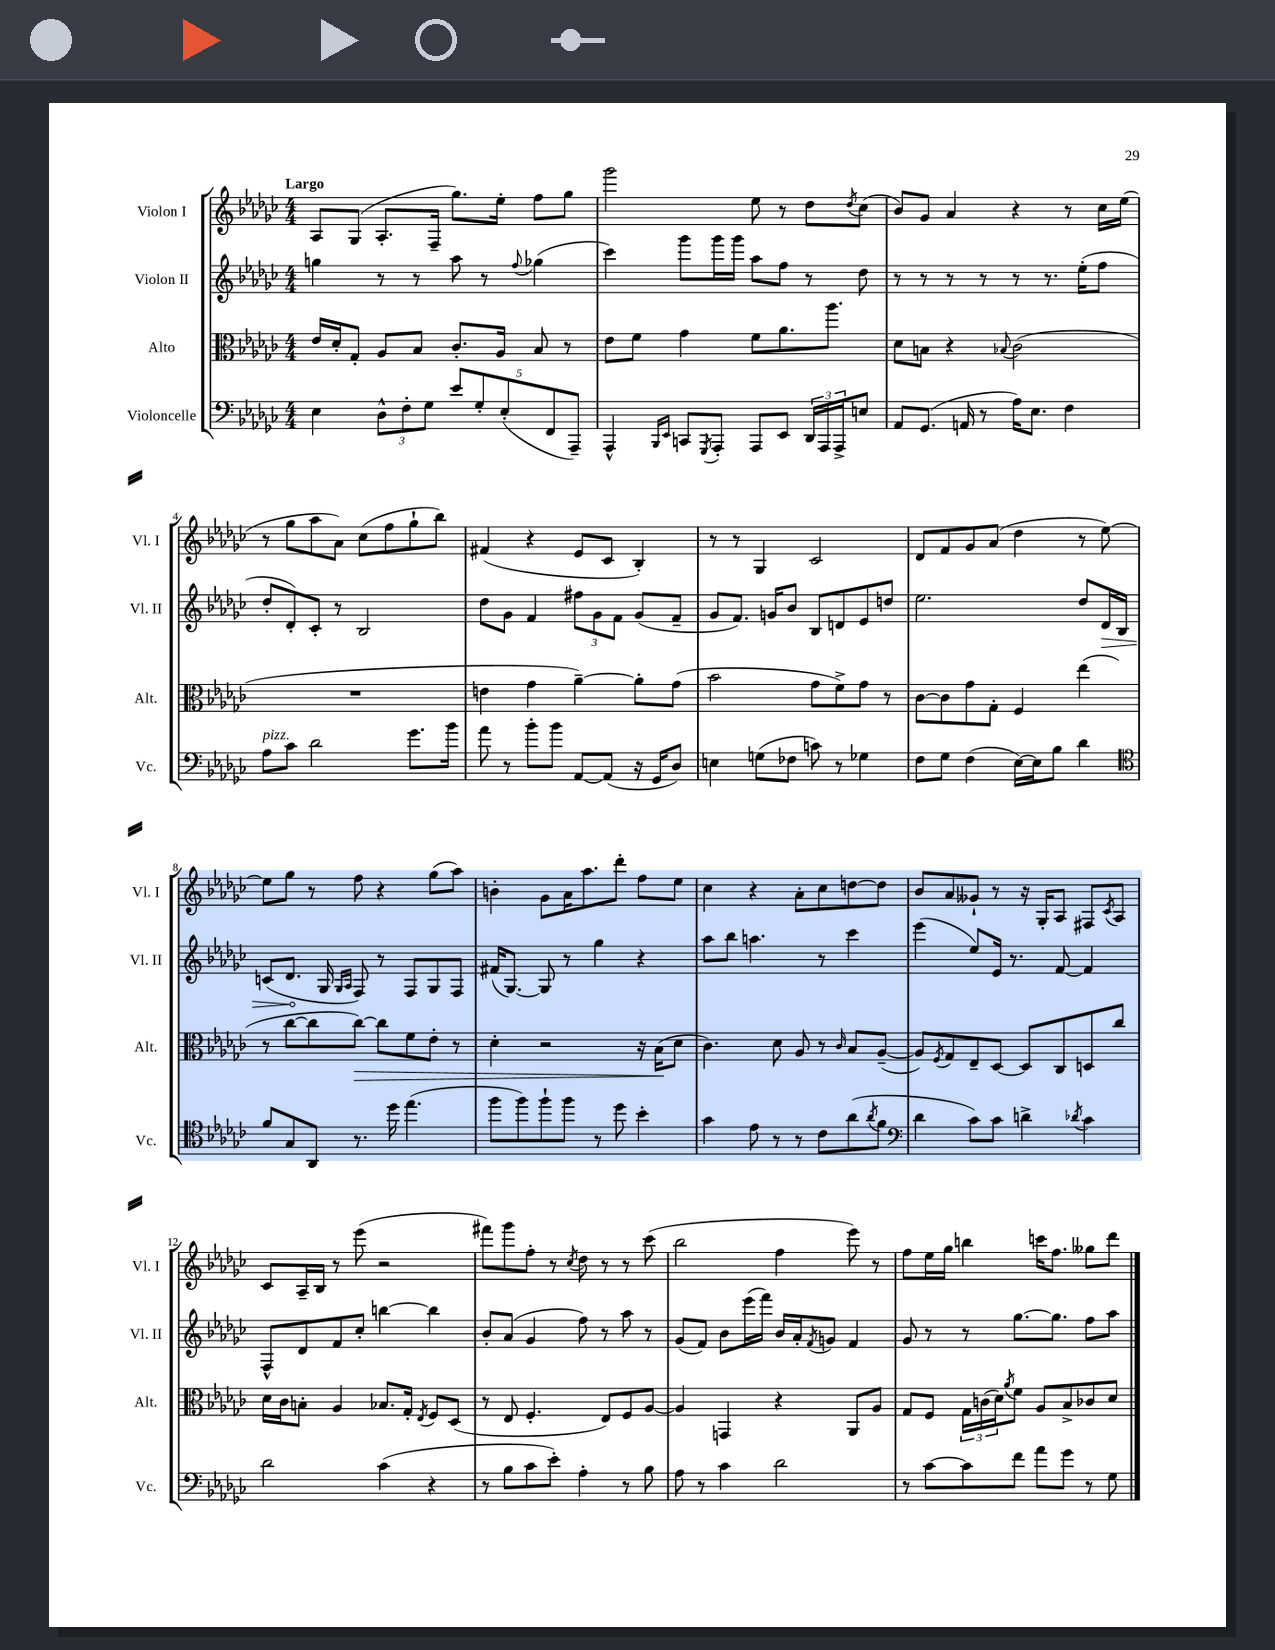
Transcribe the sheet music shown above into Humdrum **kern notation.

**kern	**kern	**kern	**kern
*staff4	*staff3	*staff2	*staff1
*clefF4	*clefC3	*clefG2	*clefG2
*k[b-e-a-d-g-c-]	*k[b-e-a-d-g-c-]	*k[b-e-a-d-g-c-]	*k[b-e-a-d-g-c-]
*M4/4	*M4/4	*M4/4	*M4/4
4E-	16e-	4gg	8A-
.	16d-'	.	.
.	8G-'	.	(8G-
12D-^^	8A-	8r	8.A-'
12F'	.	.	.
.	8B-	8r	.
12G-	.	.	.
.	.	.	16F~
10e-	8.c-'	8aa-	8.gg-)
10G-'	.	.	.
.	.	8r	.
.	16A-	.	16ee-'
(10E-'	.	.	.
.	.	8qqff	.
.	8B-	(4gg-	8ff
10FF	.	.	.
.	8r	.	8gg-
10AAA-~)	.	.	.
=	=	=	=
4AAA-^^	8e-	4ccc-)	2ggg-
.	8f	.	.
16qqBBB-	.	.	.
16qqEE-	.	.	.
8CC	4g-	8ggg-	.
8qGGG-	.	.	.
8AAA-'	.	16ggg-	.
.	.	16ggg-	.
8AAA-	8f	8aa-	8ee-
8EE-	8.a-	8ff	8r
24DD-	.	8r	8dd-
24AAA-	.	.	.
.	8.aa-	.	.
24AAA-^	.	.	.
.	.	.	8qdd-
8E	.	8dd-	(8cc-
=	=	=	=
8AA-	8d-	8r	8b-)
(8.GG-	8B	8r	8g-
.	4r	8r	4a-
16AA	.	.	.
8r	.	8r	.
.	8qqB-	.	.
16A-)	(2c-	8r	4r
8.E-	.	.	.
.	.	8.r	.
4F	.	.	8r
.	.	(16ee-'	.
.	.	8ff	16cc-
.	.	.	(16ee-
=	=	=	=
8A-	1r	8dd-'	8r
8c-	.	8d-')	8gg-
2d-	.	8c-'	8aa-
.	.	8r	8a-)
.	.	2B-	(8cc-
.	.	.	8ff
8.g-	.	.	8gg-`
.	.	.	8bb-)
16b-	.	.	.
=	=	=	=
8a-	4e	8dd-	(4f#
8r	.	8g-	.
8b-'	4g-	4f	4r
8b-	.	.	.
[8AA-	[4a-~)	12ff#	8e-
.	.	12g-	.
(8AA-]	.	.	8c-
.	.	12f	.
16r	8a-']	(8g-	4B-')
16GG-	.	.	.
8D-)	(8g-	8f~	.
=	=	=	=
4E	2b-	8g-	8r
.	.	8.f)	8r
(8G	.	.	4G-
.	.	16g	.
8F-	.	8b-	.
8c)	8g-	8B-	2c-
8r	8f^)	8d	.
4G-	8g-	8e-	.
.	8r	8dd	.
=	=	=	=
8F	[8c-	2.ee-	8d-
8G-	8c-]	.	8f
(4F	8g-	.	8g-
.	8G-'	.	(8a-
[16E-)	4F	.	4dd-
16E-]	.	.	.
8B-	.	.	.
4d-	(4ee-	8dd-	8r
.	.	16d-	[8ee-)
.	.	16B-	.
=	=	=	=
*clefC4	*	*	*
8f	8r	(8c	8ee-]
8G-	[8cc-	8.d-	8gg-
8AA-	8cc-]	.	8r
.	.	16G-	.
.	.	16qqG-	.
.	.	16qqA-	.
8.r	[8cc-)	8F)	8ff
.	8cc-]	8r	4r
16dd-	.	.	.
(4.ee-	8f	8F	.
.	8e-'	8G-	(8gg-
.	8r	8F	8aa-)
=	=	=	=
8ff	4d-'	(16f#	4b'
.	.	[8.G-)	.
8ff)	.	.	.
8ff`	2r	8G-]	8g-
8ff	.	8r	16a-
.	.	.	8.aa-
8r	.	4gg-	.
8dd-	.	.	8ddd-'
4b-'	16r	4r	8ff
.	(16B-	.	.
.	8d-	.	8ee-
=	=	=	=
4g-	4.c-)	8aa-	4cc-
.	.	8bb-	.
8e-	.	4.aa	4r
8r	8d-	.	.
8r	8A-	.	8a-'
8c-	8r	8r	8cc-
.	16qqc-	.	.
(8a-	8B-	4ccc-	[8dd
8qa-	.	.	.
8f	([8A-~	.	8dd]
=	=	=	=
*clefF4	*	*	*
4d-	8A-])	(4eee-	8b-
.	8qF	.	.
.	8G-	.	8a-
8c-)	8E-~	8ee-)	8g--`
8c-	[8D-	16e-	8r
.	.	8.r	.
4d^	8D-]	.	16r
.	.	.	16G-'
.	8C-	[8f	8A-
8qd-	.	.	.
4c-	8D	4f]	8F#
.	.	.	8qc-
.	8cc-	.	8A-
=	=	=	=
2d-	16d-	8F^^	8c-
.	16c-	.	.
.	8B'	8d-	16A-~
.	.	.	16B-
.	4A-	8f	8r
.	.	8cc-'	(8eee-
(4c-	8.B-	[4bb	2r
.	16G-'	.	.
.	8qE-	.	.
4r	8F	4bb]	.
.	(8D-	.	.
=	=	=	=
8r	8r	8b-'	8fff#)
8B-	8E-	(8a-	8ggg-
8c-	4.F'	4g-	8ff'
8e-')	.	.	8r
.	.	.	8qcc-
4A-'	.	8ff)	8dd-
.	8E-)	8r	8r
8r	8F	8aa-	8r
8B-	[8A-	8r	(8ccc-
=	=	=	=
8A-	4A-]	(8g-	2bb-
8r	.	8f)	.
4c-	4GG	8b-	.
.	.	(16eee-	.
.	.	16fff)	.
2d-	4r	16b-	4ff
.	.	16a-'	.
.	.	8qf	.
.	.	8g	.
.	8AA-	4f	8eee-)
.	8A-	.	8r
=	=	=	=
8r	8G-	8g-	8ff
[8c-	8F	8r	16ee-
.	.	.	16gg-
8c-]	24G-	8r	4bb
.	(24c	.	.
.	24d-)	.	.
.	8qa-	.	.
8f	8f	[8.gg-	.
8a-	8A-	.	16ccc
.	.	8.gg-]	8.ff
8g-	8B-^	.	.
8r	8c-	8ff	8gg--
8G-	8d-	8aa-	8ddd-
==	==	==	==
*-	*-	*-	*-
